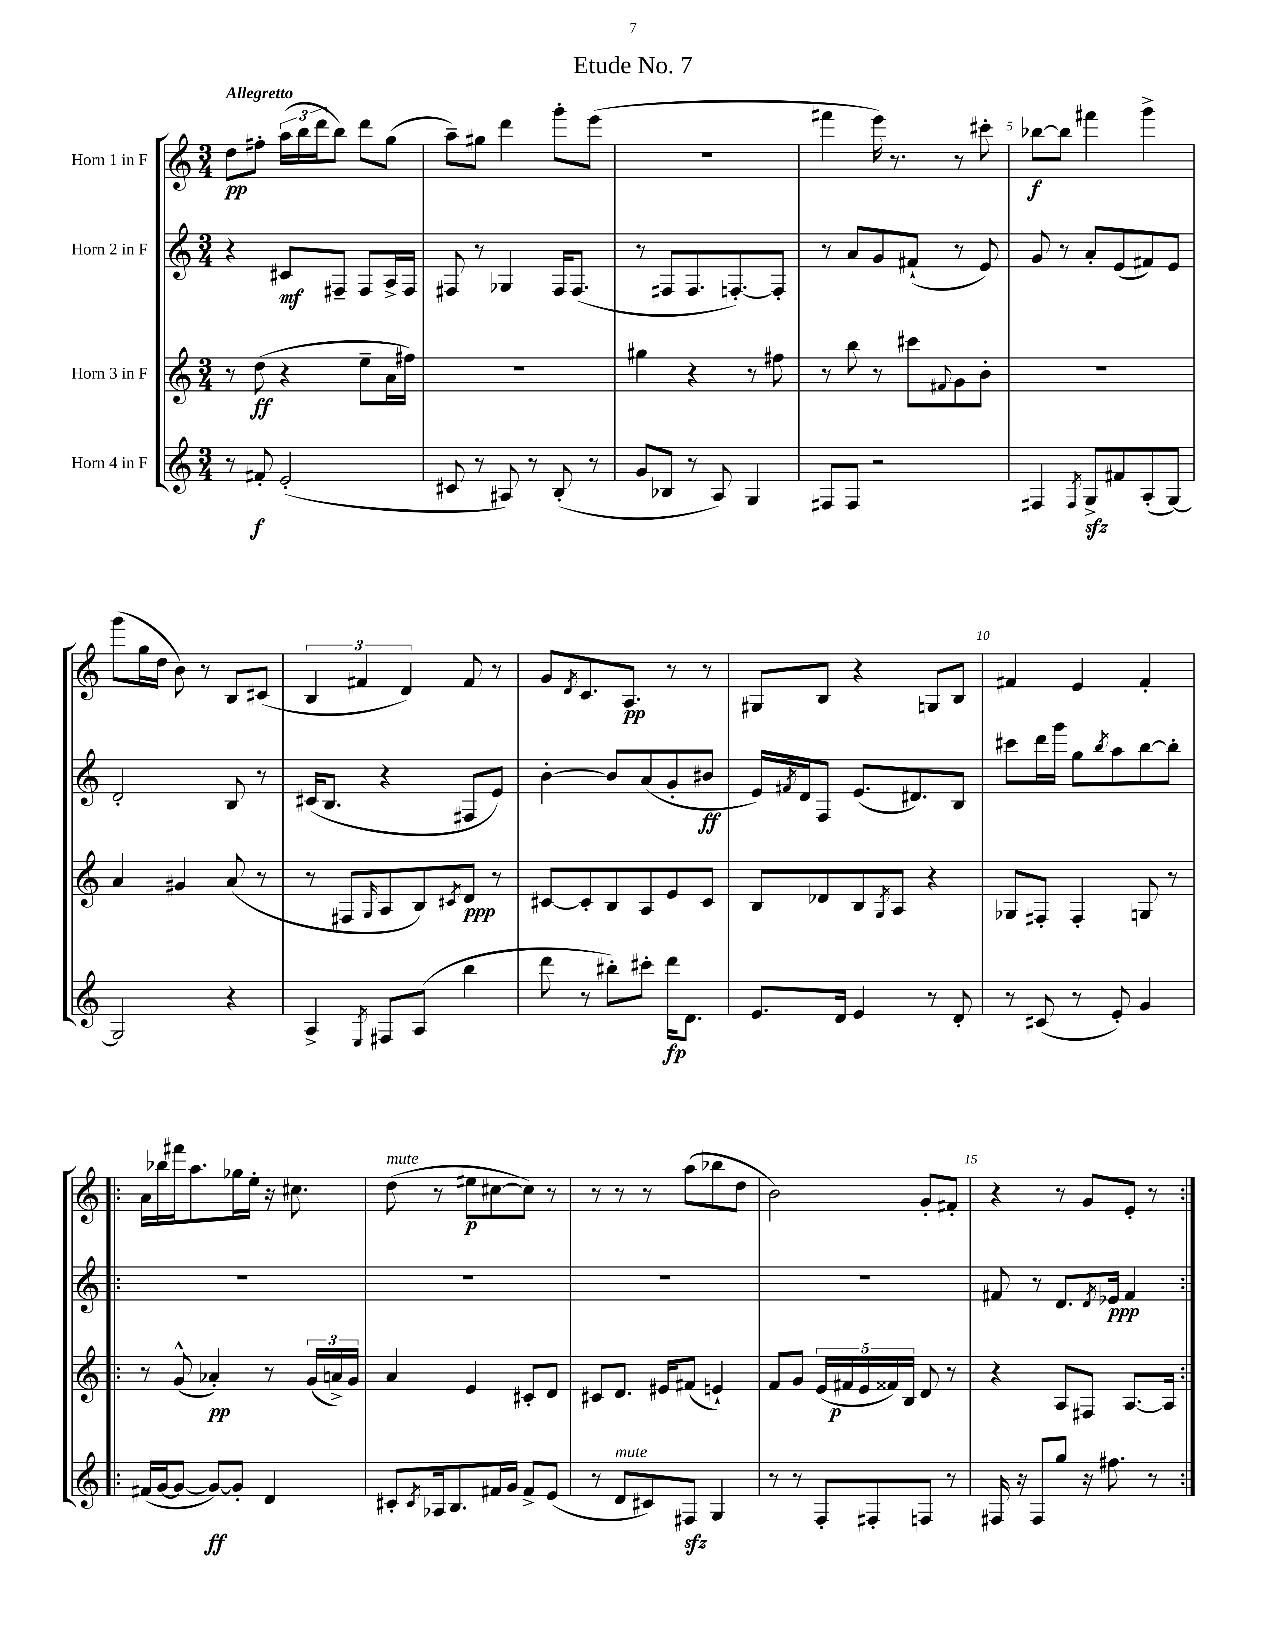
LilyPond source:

\header { title = "Etude No. 7" }
<<
\new StaffGroup <<
\new Staff = "s0" \with { instrumentName = "Horn 1 in F" } {
    \clef treble \key c \major \numericTimeSignature \time 3/4 \tempo "Allegretto"
    d''8\pp fis''8-. \tuplet 3/2 { a''16( b''16 d'''16 } b''8) d'''8 g''8( |
    a''8--) gis''8 d'''4 g'''8-. e'''8( |
    R2. |
    fis'''4 e'''16) r8. r8 cis'''8-. |
    bes''8~\f bes''8 fis'''4 g'''4-> |
    g'''8( g''16 d''16 b'8) r8 b8 cis'8( |
    \tuplet 3/2 { b4 fis'4 d'4) } fis'8 r8 |
    g'8 \acciaccatura { d'8 } c'8. a8.\pp r8 r8 |
    gis8 b8 r4 g8 b8 |
    fis'4 e'4 fis'4-. |
    \repeat volta 2 { a'16 bes''16 fis'''16 a''8. ges''16 e''16-. r16 cis''8. |
    d''8^\markup { \italic "mute" }( r8 eis''8\p cis''8~ cis''8) r8 |
    r8 r8 r8 a''8( bes''8 d''8 |
    b'2) g'8-. fis'8-. |
    r4 r8 g'8 e'8-. r8 | }
}
\new Staff = "s1" \with { instrumentName = "Horn 2 in F" } {
    \clef treble \key c \major \numericTimeSignature \time 3/4
    r4 cis'8\mf fis8-- fis8 a16-> fis16 |
    fis8 r8 ges4 fis16 fis8.( |
    r8 fis8 fis8. f8.~-.) f8-. |
    r8 a'8 g'8 fis'8-!( r8 e'8) |
    g'8 r8 a'8-. e'8( fis'8) e'8 |
    d'2-. b8 r8 |
    cis'16( b8. r4 fis8 e'8) |
    b'4~-. b'8 a'8( g'8-. bis'8\ff |
    e'16) \acciaccatura { fis'8 } d'16 f8 e'8.( dis'8.) b8 |
    cis'''8 d'''16 g'''16 g''8 \acciaccatura { b''8 } a''8 b''8~ b''8-. |
    \repeat volta 2 { R2. |
    R2. |
    R2. |
    R2. |
    fis'8 r8 d'8. \acciaccatura { d'8 } ees'16\ppp fis'4 | }
}
\new Staff = "s2" \with { instrumentName = "Horn 3 in F" } {
    \clef treble \key c \major \numericTimeSignature \time 3/4
    r8 d''8\ff( r4 e''8-- a'16 fis''16) |
    R2. |
    gis''4 r4 r8 fis''8 |
    r8 b''8 r8 cis'''8 \appoggiatura { fis'8 } g'8 b'8-. |
    R2. |
    a'4 gis'4 a'8( r8 |
    r8 fis8 \grace { g16 } a8 b8) \acciaccatura { cis'8 } d'8\ppp r8 |
    cis'8~ cis'8-. b8 a8 e'8 cis'8 |
    b8 des'8 b8 \acciaccatura { g8 } a8 r4 |
    ges8 fis8-. fis4-. g8 r8 |
    \repeat volta 2 { r8 g'8-^( aes'4-.\pp) r8 \tuplet 3/2 { g'16( a'16->) g'16 } |
    a'4 e'4 cis'8-. d'8 |
    cis'8 d'8. eis'16 fis'8( e'4-!) |
    f'8 g'8 \tuplet 5/4 { e'16( fis'16\p e'16 fisis'16) b16 } d'8 r8 |
    r4 a8 fis8 a8.~ a16 | }
}
\new Staff = "s3" \with { instrumentName = "Horn 4 in F" } {
    \clef treble \key c \major \numericTimeSignature \time 3/4
    r8 fis'8-.\f e'2-.( |
    cis'8 r8 ais8) r8 b8-.( r8 |
    g'8 bes8 r8 a8) g4 |
    fis8 fis8 r2 |
    fis4 \acciaccatura { fis8 } g8->\sfz fis'8 a8-.( g8~) |
    g2 r4 |
    a4-> \acciaccatura { e8 } fis8 a8( b''4 |
    d'''8 r8 bis''8-.) cis'''8-. d'''16\fp d'8. |
    e'8. d'16 e'4 r8 d'8-. |
    r8 cis'8( r8 e'8-.) g'4 |
    \repeat volta 2 { fis'16( g'16~ g'8~ g'8~\ff) g'8-. d'4 |
    cis'8-. \acciaccatura { cis'8 } aes16 b8. fis'16 g'16 fis'8-> e'8( |
    r8 d'8^\markup { \italic "mute" } cis'8) fis8\sfz g4 |
    r8 r8 f8-. fis8-. f8 r8 |
    fis16 r16 fis8 g''8 r16 fis''8. r8 | }
}
>>
>>
\layout { \context { \Score \override BarNumber.break-visibility = ##(#f #t #t) barNumberVisibility = #(every-nth-bar-number-visible 5) } }
